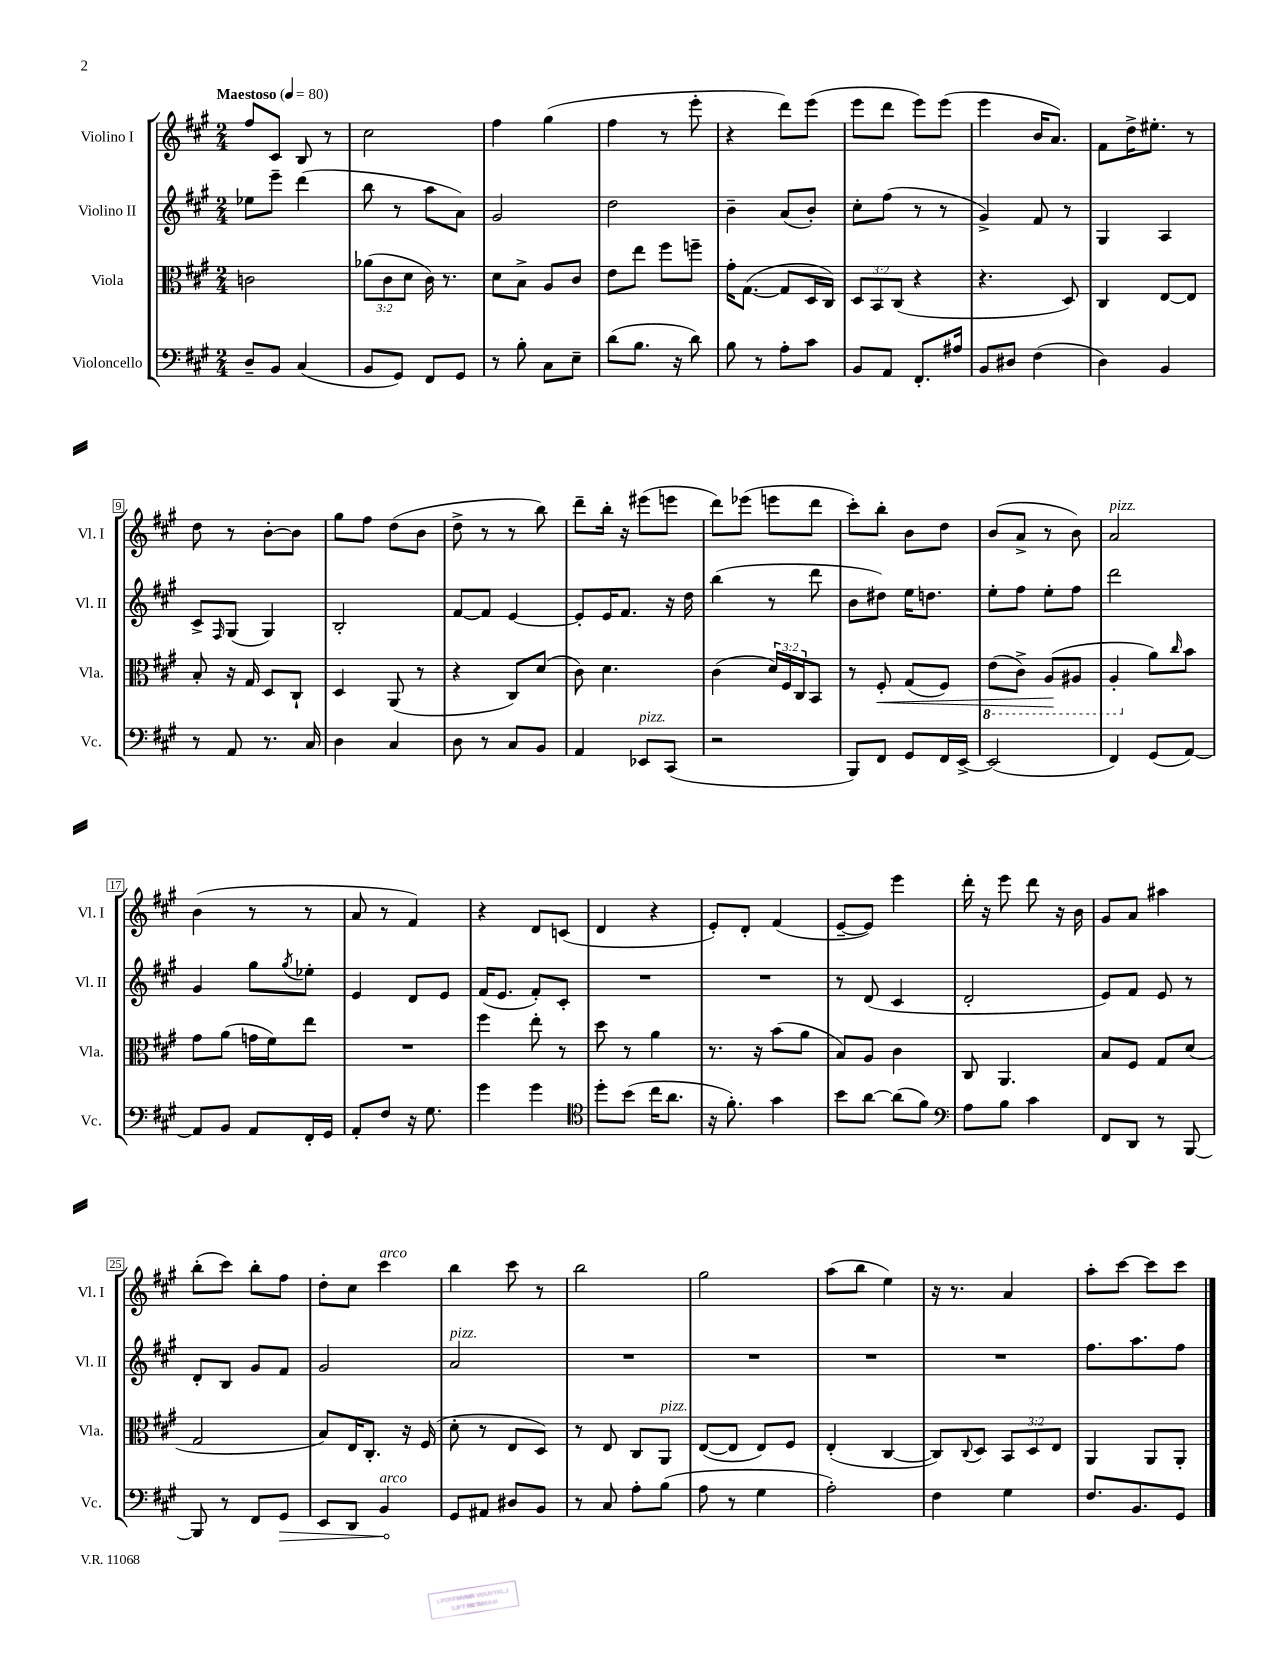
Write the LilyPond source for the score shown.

<<
\new StaffGroup <<
\new Staff = "s0" \with { instrumentName = "Violino I" shortInstrumentName = "Vl. I" } {
    \clef treble \key a \major \numericTimeSignature \time 2/4 \tempo "Maestoso" 4 = 80
    fis''8 cis'8 b8 r8 |
    cis''2 |
    fis''4 gis''4( |
    fis''4 r8 e'''8-. |
    r4 d'''8) e'''8( |
    e'''8 d'''8 e'''8) e'''8( |
    e'''4 b'16 a'8.) |
    fis'8 d''16-> eis''8.-. r8 |
    d''8 r8 b'8~-. b'8 |
    gis''8 fis''8 d''8( b'8 |
    d''8-> r8 r8 b''8) |
    d'''8-- b''16-. r16 eis'''8( e'''8 |
    d'''8) ees'''8( e'''8 d'''8 |
    cis'''8-.) b''8-. b'8 d''8 |
    b'8( a'8-> r8 b'8) |
    a'2^\markup { \italic "pizz." } |
    b'4( r8 r8 |
    a'8 r8 fis'4) |
    r4 d'8 c'8( |
    d'4 r4 |
    e'8-.) d'8-. fis'4( |
    e'8~-- e'8) e'''4 |
    d'''16-. r16 e'''8 d'''8 r16 b'16 |
    gis'8 a'8 ais''4 |
    b''8-.( cis'''8) b''8-. fis''8 |
    d''8-. cis''8 cis'''4^\markup { \italic "arco" } |
    b''4 cis'''8 r8 |
    b''2 |
    gis''2 |
    a''8( b''8 e''4) |
    r16 r8. a'4 |
    a''8-. cis'''8~ cis'''8 cis'''8 \bar "|." |
}
\new Staff = "s1" \with { instrumentName = "Violino II" shortInstrumentName = "Vl. II" } {
    \clef treble \key a \major \numericTimeSignature \time 2/4
    ees''8 e'''8-- d'''4( |
    b''8 r8 a''8 a'8) |
    gis'2 |
    d''2 |
    b'4-- a'8( b'8-.) |
    cis''8-. fis''8( r8 r8 |
    gis'4->) fis'8 r8 |
    gis4 a4 |
    cis'8-> \grace { fis16 } gis8( gis4) |
    b2-. |
    fis'8~ fis'8 e'4~ |
    e'8-. e'16 fis'8. r16 d''16 |
    b''4( r8 d'''8 |
    b'8 dis''8) e''16 d''8. |
    e''8-. fis''8 e''8-. fis''8 |
    d'''2 |
    gis'4 gis''8 \acciaccatura { gis''8 } ees''8-. |
    e'4 d'8 e'8 |
    fis'16( e'8. fis'8-.) cis'8-. |
    R2 |
    R2 |
    r8 d'8( cis'4 |
    d'2-. |
    e'8) fis'8 e'8 r8 |
    d'8-. b8 gis'8 fis'8 |
    gis'2 |
    a'2^\markup { \italic "pizz." } |
    R2 |
    R2 |
    R2 |
    R2 |
    fis''8. a''8. fis''8 \bar "|." |
}
\new Staff = "s2" \with { instrumentName = "Viola" shortInstrumentName = "Vla." } {
    \clef alto \key a \major \numericTimeSignature \time 2/4 \override Staff.TupletNumber.text = #tuplet-number::calc-fraction-text
    c'2 |
    \tuplet 3/2 { aes'8( cis'8 d'8 } cis'16) r8. |
    d'8 b8-> a8 cis'8 |
    e'8 e''8 fis''8 f''8-- |
    gis'16-. gis8.~( gis8 d16 cis16) |
    \tuplet 3/2 { d8 b,8 cis8( } r4 |
    r4. d8) |
    cis4 e8~ e8 |
    b8-. r16 gis16 d8 cis8-! |
    d4 a,8( r8 |
    r4 cis8) d'8( |
    cis'8) d'4. |
    cis'4( \tuplet 3/2 { d'16) fis16 cis16 } b,8 |
    r8 fis8-.\< gis8( fis8) |
    \ottava #-1 e8( cis8->) a,8\!( ais,8 |
    a,4-. \ottava #0 a'8) \grace { cis''16 } b'8 |
    gis'8 a'8( g'16 fis'16) e''8 |
    R2 |
    fis''4 e''8-. r8 |
    d''8 r8 a'4 |
    r8. r16 b'8( a'8 |
    b8) a8 cis'4 |
    cis8 a,4. |
    b8 fis8 gis8 d'8( |
    gis2 |
    b8) e16 cis8.-. r16 fis16( |
    d'8-. r8 e8 d8) |
    r8 e8 cis8 a,8^\markup { \italic "pizz." } |
    e8~( e8 e8) fis8 |
    e4-.( cis4~ |
    cis8) \appoggiatura { cis8 } d8 \tuplet 3/2 { b,8 d8 e8 } |
    a,4 a,8 a,8-. \bar "|." |
}
\new Staff = "s3" \with { instrumentName = "Violoncello" shortInstrumentName = "Vc." } {
    \clef bass \key a \major \numericTimeSignature \time 2/4
    d8-- b,8 cis4( |
    b,8 gis,8) fis,8 gis,8 |
    r8 b8-. cis8 e8-- |
    d'8( b8. r16 d'8) |
    b8 r8 a8-. cis'8 |
    b,8 a,8 fis,8.-. ais16 |
    b,8 dis8 fis4( |
    d4) b,4 |
    r8 a,8 r8. cis16 |
    d4 cis4 |
    d8 r8 cis8 b,8 |
    a,4 ees,8^\markup { \italic "pizz." } cis,8( |
    r2 |
    b,,8) fis,8 gis,8 fis,16 e,16~-> |
    e,2( |
    fis,4) gis,8( a,8~) |
    a,8 b,8 a,8 fis,16-. gis,16 |
    a,8-. fis8 r16 gis8. |
    gis'4 gis'4 |
    \clef tenor d''8-. b'8( cis''16 a'8. |
    r16 fis'8.-.) gis'4 |
    b'8 a'8~ a'8( fis'8) |
    \clef bass a8 b8 cis'4 |
    fis,8 d,8 r8 b,,8~ |
    b,,8 r8 fis,8 \once \override Hairpin.circled-tip = ##t gis,8\> |
    e,8 d,8 b,4\!^\markup { \italic "arco" } |
    gis,8 ais,8 dis8 b,8 |
    r8 cis8 a8-. b8( |
    a8 r8 gis4 |
    a2-.) |
    fis4 gis4 |
    fis8. b,8. gis,8 \bar "|." |
}
>>
>>
\layout { \context { \Score \override BarNumber.stencil = #(make-stencil-boxer 0.1 0.3 ly:text-interface::print) } }
